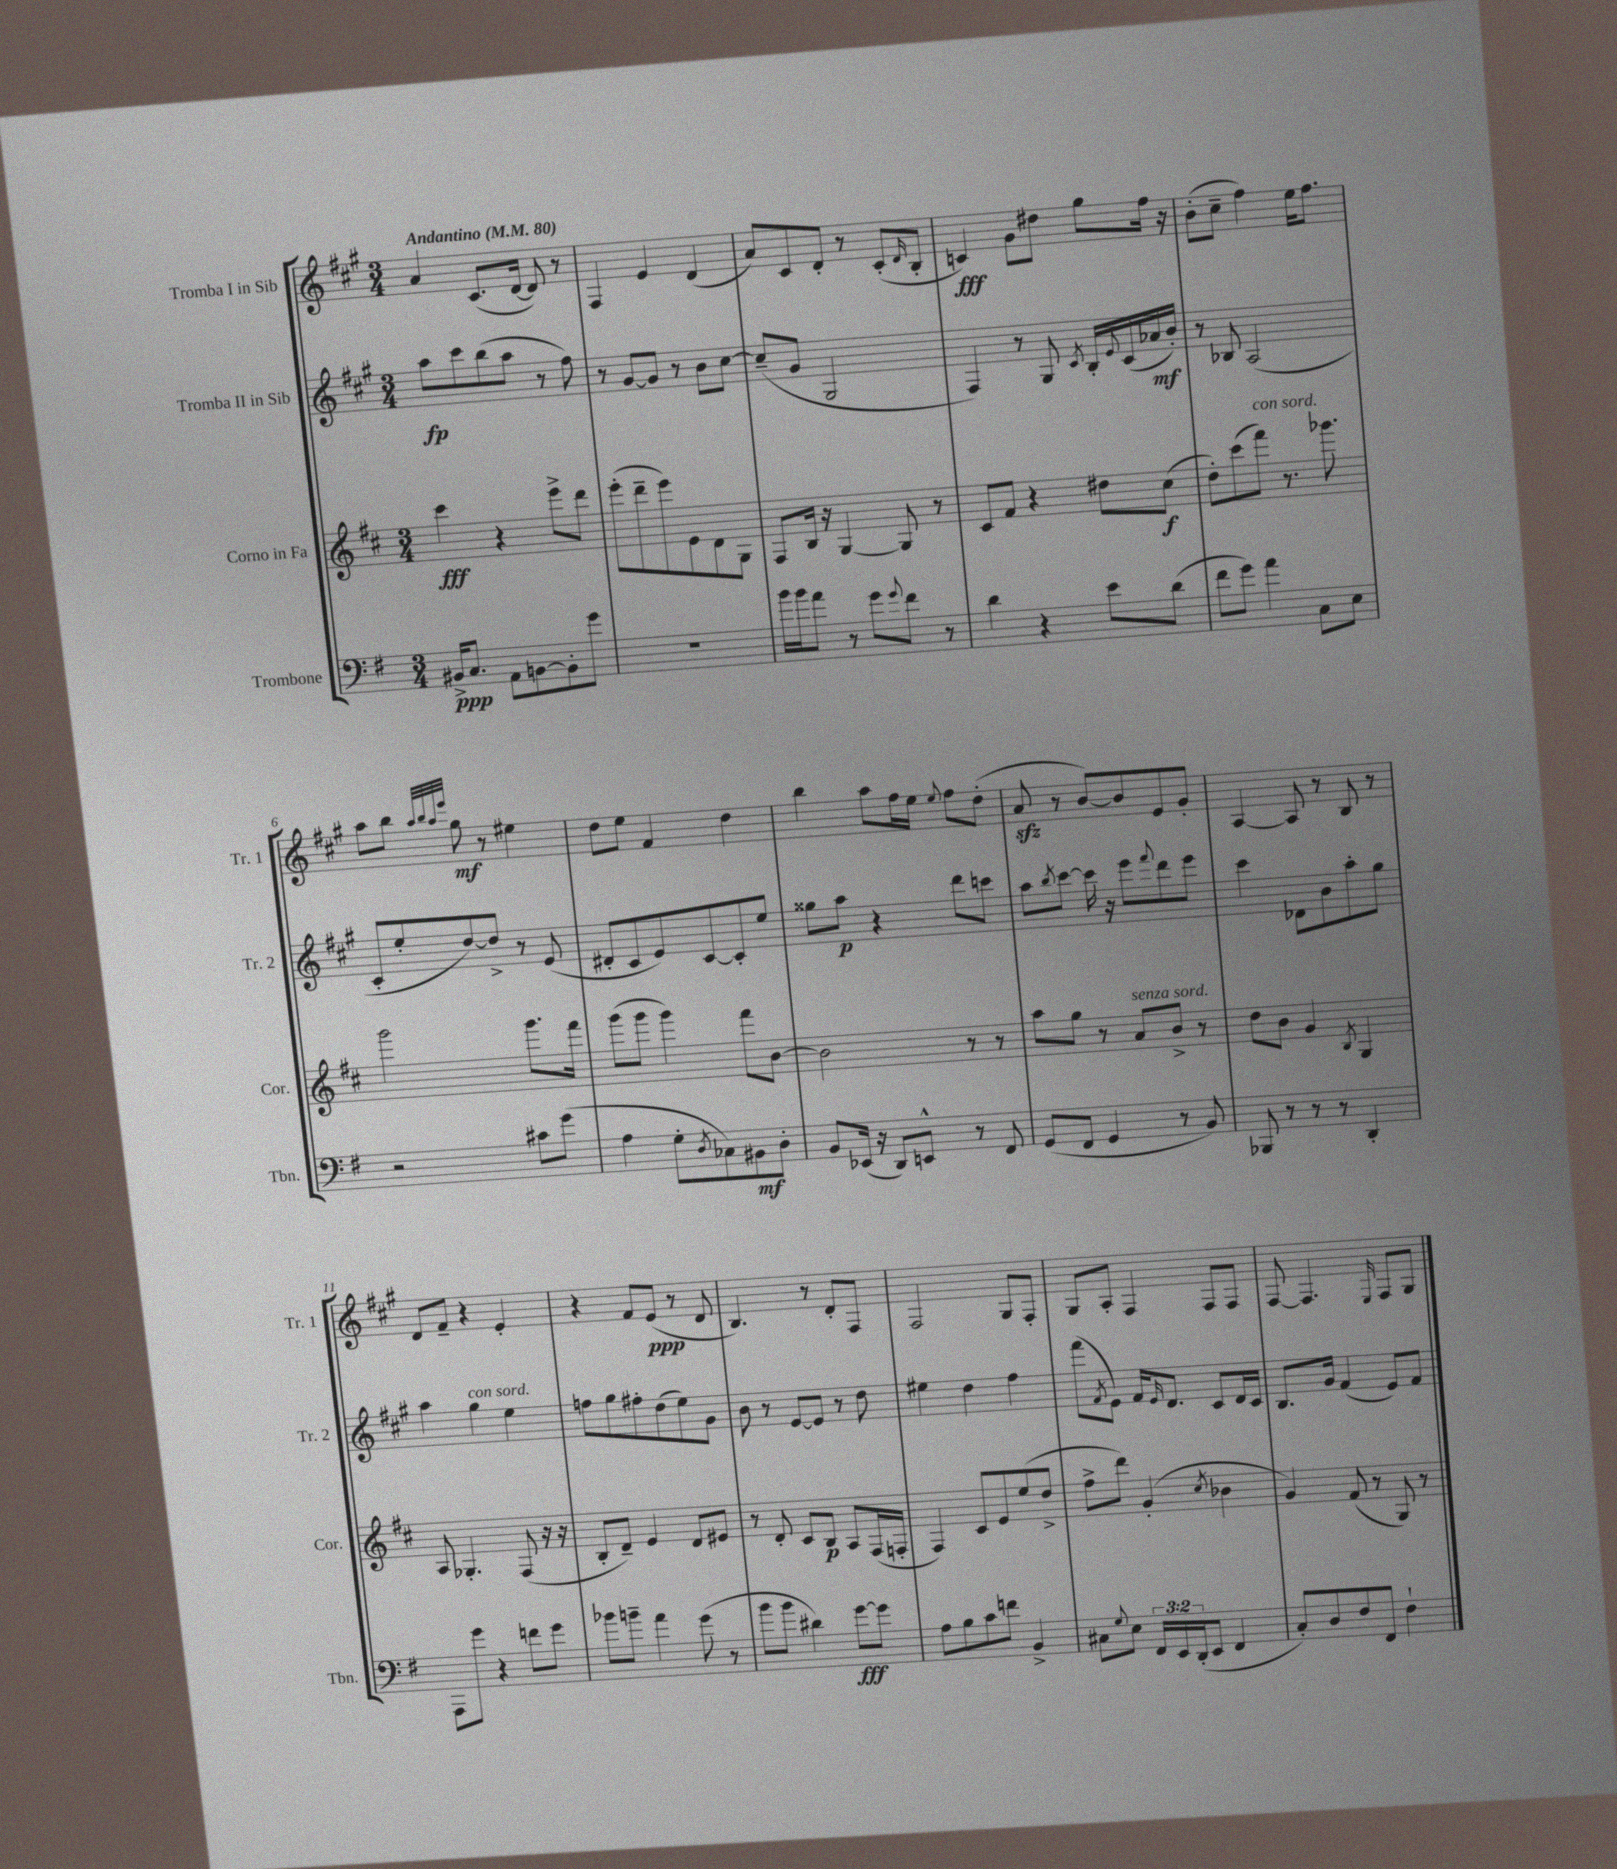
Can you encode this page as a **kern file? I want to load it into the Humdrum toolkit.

**kern	**kern	**kern	**kern
*staff4	*staff3	*staff2	*staff1
*clefF4	*clefG2	*clefG2	*clefG2
*k[f#]	*k[f#c#]	*k[f#c#g#]	*k[f#c#g#]
*M3/4	*M3/4	*M3/4	*M3/4
*MM80	*MM80	*MM80	*MM80
16BB#^/LK	4ccc#\	8aa\L	4a/
8.C/J	.	.	.
.	.	8ccc#\	.
8AA\L	4r	(8bb\	(8.c#/L
[8BB\	.	8aa\J	.
.	.	.	[16d/Jk
8BB'\]	8eee^\L	8r	8d/])
8g\J	8ddd\J	8ff#\)	8r
=	=	=	=
2.r	(8eee'\L	8r	4F#/
.	8ddd~\	[8g#/L	.
.	8eee\)	8g#/]J	4e/
.	8e\	8r	.
.	8d\	8b\L	(4d/
.	8G\J	[8cc#\J	.
=	=	=	=
16b\LL	8F#/L	(8cc#~/]L	8a/L)
16b\J	.	.	.
8a\J	16B/Jk	8g#/J	8c#/
.	16r	.	.
8r	[4G/	2G#/	8d'/J
8g\L	.	.	8r
8qqg/	.	.	.
8f#\J	8G/]	.	(8c#'/L
.	.	.	16qqd/
8r	8r	.	8B'/J
=	=	=	=
4d\	8c#/L	4F#/)	4c/)
.	8f#/J	.	.
4r	4r	8r	8g#\L
.	.	8G#/	8dd#\J
.	.	8qc#/	.
8e\L	8dd#\L	16B'/LL	8gg#\L
.	.	8qqe/	.
.	.	(16c#/	.
(8d\J	(8cc#\J	16a-/	16ff#\Jk
.	.	16b'/JJ)	16r
=	=	=	=
8f#\L	8dd'\L)	8r	(8b'\L
8g\J)	(8ccc#\	8B-/	8cc#~\J
4a\	8fff#\J)	(2A/	4ff#\)
.	8.r	.	.
8C\L	.	.	16ee\LK
.	8.ggg-\	.	8.ff#\J
8E\J	.	.	.
=	=	=	=
2r	2ggg\	8c#'/L	8aa\L
.	.	8ee'/	8bb\J
.	.	.	32qqaa/LLL
.	.	.	32qqbb/
.	.	.	32qqaa/
.	.	.	32qqeee/JJJ
.	.	[8dd/)	8gg#\
.	.	8dd^/]J	8r
8c#\L	8.ggg\L	8r	4ee#\
(8g\J	.	(8e/	.
.	16fff#\Jk	.	.
=	=	=	=
4A\	(8ggg\L	8d#'/L	8dd\L
.	8ggg\J	8c#/	8ee\J
8G'\L	4ggg\)	8e/)	4f#/
8qD/	.	.	.
8C-\)	.	[8c#/	.
8BB#\	8fff#\L	8c#'/]	4dd\
8D'\J	[8b\J	8ee/J	.
=	=	=	=
8BB/L	2b\]	8gg##\L	4bb\
(16EE-/Jk	.	8aa\J	.
16r	.	.	.
8DD/L)	.	4r	8aa\L
8EE^^/J	.	.	16ff#\L
.	.	.	16ee\JJ
.	.	.	8qqee/
8r	8r	8ddd\L	8ff#\L
8FF#/	8r	8ccc\J	(8dd'\J
=	=	=	=
(8GG/L	8aa\L	8aa\L	8a/
.	.	8qbb/	.
8FF#/J	8gg\J	[8ccc#\J	8r
4GG/	8r	16ccc#\]	[8b/L)
.	.	16r	.
.	8a/L	8eee\L	8b/]
.	.	8qqfff#/	.
8r	8b^/J	8ddd\	8e/
8BB/)	8r	8eee\J	8g#'/J
=	=	=	=
8BBB-/	8dd\L	4ccc#\	[4A/
8r	8b\J	.	.
8r	4g/	8d-\L	8A/]
8r	.	8b\	8r
.	8qB/	.	.
4DD'/	4G/	8aa'\	8B/
.	.	8gg#\J	8r
=	=	=	=
8AAA\L	8A/	4aa\	8d/L
8g\J	4.G-'/	.	8f#~/J
4r	.	4gg#\	4r
8f\L	(8F#/	4ee\	4e'/
8g\J	16r	.	.
.	16r	.	.
=	=	=	=
8b-\L	8B'/L	8ff\L	4r
8b~\J	8d~/J)	8gg#\	.
4a\	4e/	8ff#'\	8f#/L
.	.	(8dd\	(8e/J
(8g\	8d/L	8ee\)	8r
8r	8e#/J	8g#\J	8d/
=	=	=	=
8b\L	8r	8b\	4.B/)
8b\J	8d'/	8r	.
4d#\)	8c#/L	[8e/L	.
.	8B/J	8e/]J	8r
[8g\L	8A/L	8r	8d'/L
8g\]J	(16F#/L	8dd\	8F#/J
.	16F'/JJ	.	.
=	=	=	=
8A\L	4F#/)	4ee#\	2F#/
8B\	.	.	.
8c\	8c#/L	4dd\	.
8f\J	8e/	.	.
4BB^/	(8ee/	4ff#\	8G#/L
.	8dd^/J	.	8F#'/J
=	=	=	=
8C#\L	8ff#^\L	(8fff#\L	8G#/L
8qqG/	.	8qf#/	.
8E\J	8ddd\J)	8e\J)	8A'/J
24FF#/LL	(4g'/	16f#/LK	4F#/
24EE/	.	.	.
.	.	16qqe/	.
.	.	8.d/J	.
(24DD'/J	.	.	.
8EE/J	.	.	.
.	8qcc#/	.	.
4FF#/	4b-\	8c#/L	8F#/L
.	.	16d/L	8F#/J
.	.	16c#/JJ	.
=	=	=	=
8C'/L)	4g/)	8.B/L	[8F#/
8D/	.	.	4.F#/]
.	.	16g#/Jk	.
8F#/	(8f#/	(4f#/	.
8FF#/J	8r	.	.
.	.	.	16qqE/
4F#`\	8G/)	8e/L)	8F#/L
.	8r	8f#/J	8G#/J
==	==	==	==
*-	*-	*-	*-
